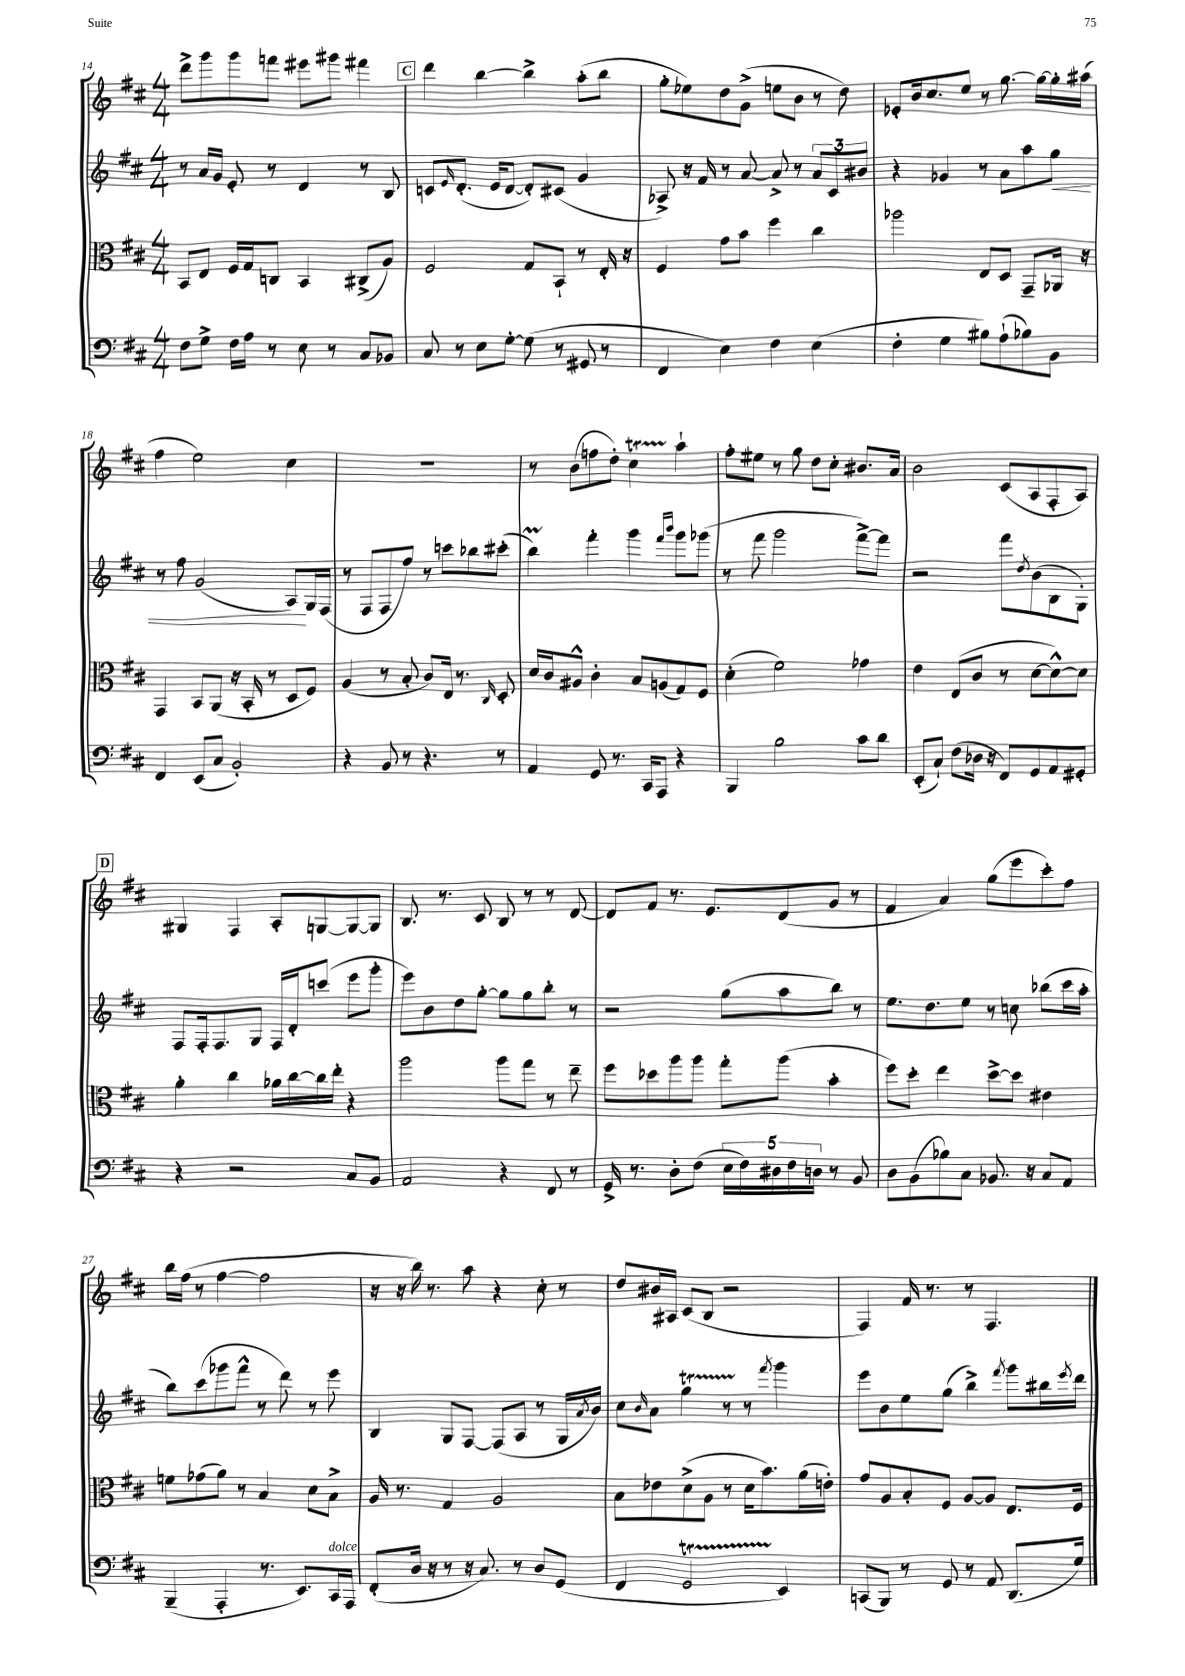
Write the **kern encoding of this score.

**kern	**kern	**kern	**kern
*staff4	*staff3	*staff2	*staff1
*clefF4	*clefC3	*clefG2	*clefG2
*k[f#c#]	*k[f#c#]	*k[f#c#]	*k[f#c#]
*M4/4	*M4/4	*M4/4	*M4/4
8F#	8BB	8r	8ddd^
8G^	8E	16a	8ggg
.	.	16g	.
16F#	16F#	8e'	8ggg
16A	16G	.	.
8r	8C	8r	8fff
8E	4BB	4d	8eee#
8r	.	.	8ggg#
8C#	(8C#^	8r	4fff#
8BB-	8A)	8B	.
=	=	=	=
8C#	2F#	8c	4ddd
.	.	16qqe	.
8r	.	(8.d'	.
8E	.	.	[4bb
.	.	16e	.
[8G'	.	[8d	.
(8G]	8G	8d'])	4bb^]
8r	8BB`	(8c#	.
8GG#	8r	4g	(8aa'
8r	16E'	.	8bb
.	16r	.	.
=	=	=	=
4FF#	4F#	8A-^)	8gg'
.	.	16r	8ee-)
.	.	16f#	.
4E)	8g	8r	8dd
.	8b	[8a	(8g^
4F#	4ff#	8a^]	8ee
.	.	8r	8b
(4E	4cc#	12a	8r
.	.	12c#	.
.	.	.	8dd)
.	.	12b#	.
=	=	=	=
4F#'	2aa-	4r	8e-'
.	.	.	16b
.	.	.	8.cc#
4G	.	4g-	.
.	.	.	8ee
8B#)	8E	8r	8r
(8A`	8D	8a	[8.gg
8B-)	8GG~	8aa	.
.	.	.	16gg_
8BB	16AA-	8gg	16gg']
.	16r	.	(16aa#
=	=	=	=
4FF#	4GG	8r	4ff#
.	.	8ff#	.
(8EE	8BB	(2g	2ee)
8C#	(8AA	.	.
2BB')	16r	.	.
.	16BB'	.	.
.	8r	.	.
.	8D	8A)	4cc#
.	8F#)	16G	.
.	.	(16F#	.
=	=	=	=
4r	(4A	8r	1r
.	.	8F#	.
8BB	8r	8F#	.
8r	8B'	8ff#)	.
4.r	8c#)	8r	.
.	16E	8ccc	.
.	8.r	.	.
.	.	8bb-	.
.	16qqC#	.	.
8r	8D'	(8ccc#'	.
=	=	=	=
4AA	16d	4bb)	8r
.	16c#	.	.
.	8A#^^	.	(8b
8GG	4c#'	4fff#'	8ff
8.r	.	.	8dd')
.	8B	4ggg	4cc#
16CC#	.	.	.
8AAA	(8A	.	.
.	.	16qqfff#	.
.	.	16qqbbb	.
4r	8G)	8ggg	4aa`
.	8F#	(8ggg-	.
=	=	=	=
4BBB	(4d'	8r	8ff#'
.	.	8fff#	8ee#
2B	2f#)	2ggg	8r
.	.	.	8gg
.	.	.	8dd
.	.	.	8cc#'
8c#	4g-	[8fff#^)	8.b#
8d	.	8fff#]	.
.	.	.	16a
=	=	=	=
(8EE'	4e	2r	2b
8C#`)	.	.	.
(8F#	(8E	.	.
16D-	8c#	.	.
16r	.	.	.
8FF#)	8r	8fff#	(8c#
.	.	8qdd	.
8GG	[8d	(8b	8A
8AA	8d^^_)	8B	8F#'
8GG#'	8d]	8G')	8A)
=	=	=	=
4r	4a'	8F#	4G#
.	.	16F#'	.
.	.	8.F#	.
2r	4cc#	.	4F#
.	.	8G	.
.	16a-	16F#	8A'
.	[16cc#	16d'	.
.	16cc#]	(8ccc	[8G
.	16ee'	.	.
8C#	4r	8eee	8G_
8BB	.	8ggg'	8G]
=	=	=	=
2AA	2aa	8eee)	8.B
.	.	8b	.
.	.	.	8.r
.	.	8dd	.
.	.	[8gg'	8c#
4r	8aa	8gg]	8B
.	8gg	8gg	8r
8FF#	8r	8bb'	8r
8r	8ee~	8r	[8d
=	=	=	=
16GG^	8ff#	2r	8d]
8.r	.	.	.
.	8dd-	.	8f#
8D'	8aa	.	8.r
(8F#	8aa	.	.
.	.	.	8.e
20E	8gg'	(8gg	.
20F#)	.	.	.
20D#	.	.	.
.	(8aa	8aa	(8d
20F#	.	.	.
20D	.	.	.
8r	4b'	8bb)	8g
8BB	.	8r	8r
=	=	=	=
8D	8ff#)	8.ee	4f#
(8BB	8dd'	.	.
.	.	8.dd	.
8B-)	4ee	.	4a)
8C#	.	8ee	.
8.BB-	[8dd^	8r	(8gg
.	8dd]	8cc	8eee
16r	.	.	.
8C#	4e#	(8bb-	8ccc#')
8AA	.	16ccc#	8ff#
.	.	16aa'	.
=	=	=	=
(4BBB~	8f	8bb)	16bb
.	.	.	(16ff#
.	(8g-	(8ccc#	8r
4AAA'	8a)	8ggg-	[4ff#
.	8r	8fff#^^	.
8.r	4B	8r	2ff#]
.	.	8ddd)	.
8.EE)	.	.	.
.	8d	8r	.
16CC#	8B^	8eee	.
16AAA	.	.	.
=	=	=	=
(8FF#'	16A	4B	16r
.	8.r	.	16r
16D	.	.	16bb)
16r	.	.	8.r
8r	4G	8G	.
16r	.	[8F#	8aa
8.C#)	.	.	.
.	2A	(8F#]	4r
8r	.	8A	.
8D	.	8r	8cc#'
(8GG	.	16G	8r
.	.	8qa	.
.	.	16b)	.
=	=	=	=
4FF#	8B	8cc#	8dd
.	.	16qqb	.
.	8e-	8a	16b#
.	.	.	16A#
2GG	(8d^	4gg	(8c#
.	8A	.	8B
.	8r	8r	2r
.	16d	8r	.
.	8.b)	.	.
.	.	8qfff#	.
4EE)	.	4ggg	.
.	(16a	.	.
.	16e')	.	.
=	=	=	=
(8CC	8g	8eee	4F#)
8BBB)	8A	8b	.
8r	8B'	8ee	16f#
.	.	.	8.r
8GG	8F#	(8gg	.
8r	[8A	4bb^)	8r
8AA	8A]	.	4.F#
.	.	8qfff#	.
(8.DD	8.E	8ggg	.
.	.	16bb#	.
.	.	8qeee	.
16G)	16F#	16ddd	.
==	==	==	==
*-	*-	*-	*-
